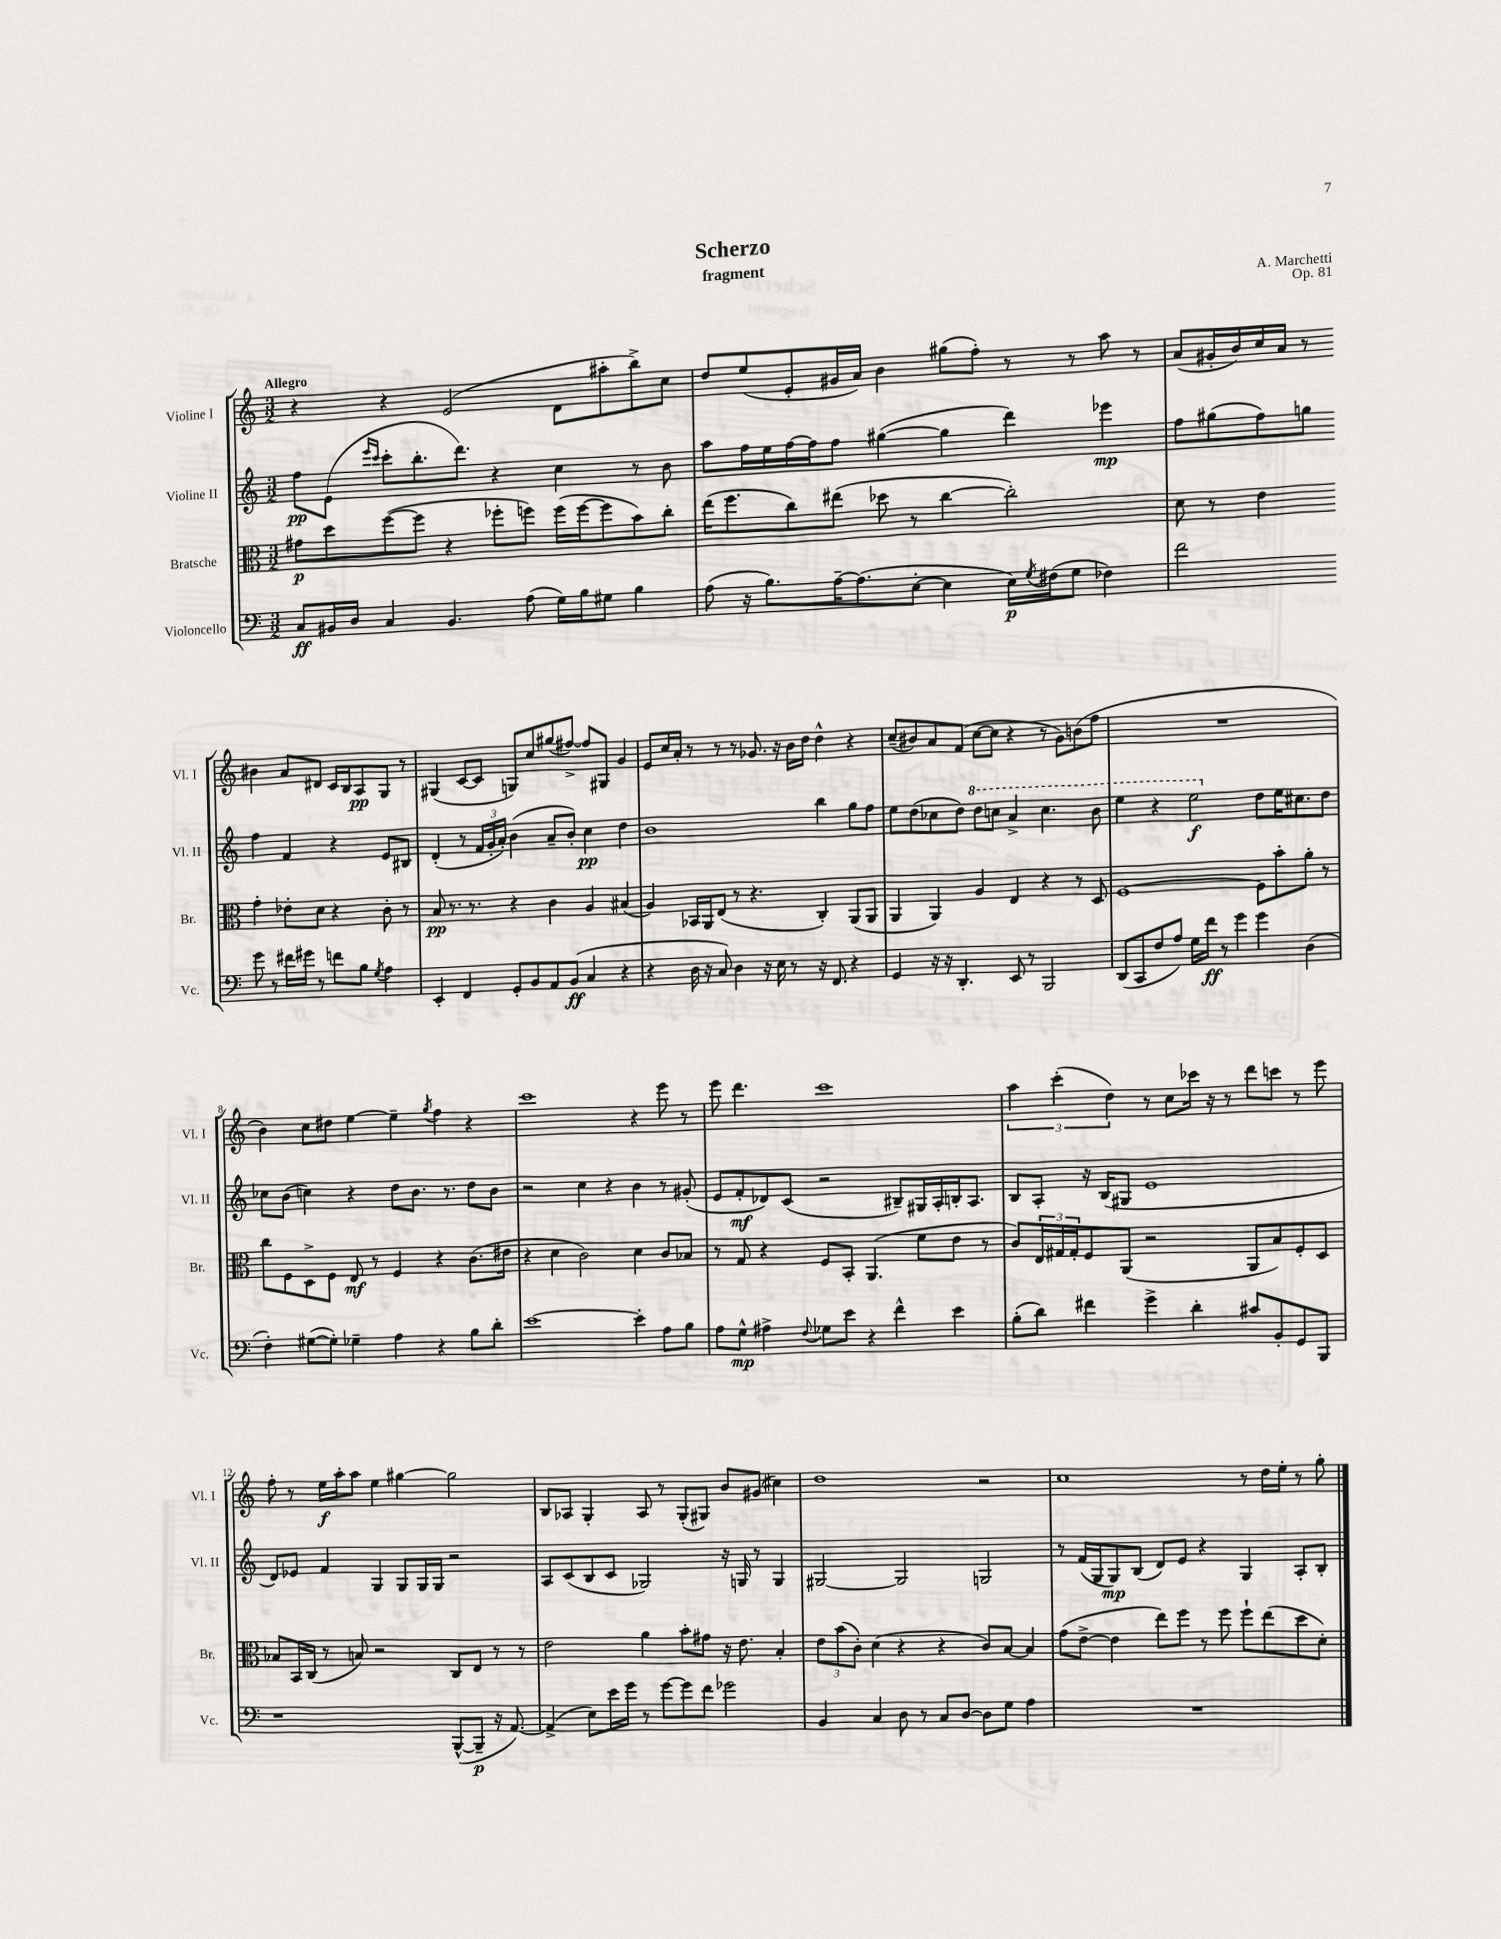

**kern	**kern	**kern	**kern
*staff4	*staff3	*staff2	*staff1
*clefF4	*clefC3	*clefG2	*clefG2
*k[]	*k[]	*k[]	*k[]
*M3/2	*M3/2	*M3/2	*M3/2
8C/L	8g#\L	8ff\L	4r
16BB#/L	8dd\	(8e\J	.
16D/JJ	.	.	.
.	.	16qqeee/LL	.
.	.	16qqccc/JJ	.
4C/	([8ff\	8ccc'\L	4r
.	8ff\]J	8.bb'\	.
4.BB#/	4r	.	(2e/
.	.	8.ddd\J)	.
.	8ff-'\L	4r	.
(8A\	8ff\J)	.	.
16G\LL)	(16ff\LL	4cc\	8d\L
16B\J	[16ff\J	.	.
8G#\J	8ff\]	.	8aa#'\
4B\	8b\)	8r	8bb^\)
.	8cc'\J	8b\	8cc\J
=	=	=	=
(8A\	(16ee\LK	8aa\L	8dd/L
.	8.ff\	.	.
16r	.	16ff\L	(8ee/
8.B\L)	.	16ee\	.
.	8cc\)	[16ff\	8e'/
.	.	16ff\]J	.
[16A~\K	(8ee#\J	8ff\J	16g#/L
(8.A\]	.	.	16a/JJ)
.	8dd-\	([4gg#\	4b\
[8E'\J	8r	.	.
4E\]	[4cc\	4gg#\]	(8gg#\L
.	.	.	8ff'\J)
16E\LL)	2cc'\])	4ddd\)	8r
8qG/	.	.	.
(16F#\J	.	.	.
8G\J	.	.	8r
4F-\)	.	4eee-\	8aa\
.	.	.	8r
=	=	=	=
2f\	8d\	8ff\L	(8a/L
.	8r	(8gg#\	16g#'/L
.	.	.	16b/)
.	4e\	8ff\)	16cc/
.	.	.	16a/JJ
.	.	8gg\J	8r
8g\	4g'\	4ff\	4b#\
8r	.	.	.
16f#\LL	8e-'\L	4f/	8a/L
16g#\JJ	.	.	.
8r	8d\J	.	8d#/J
8f\L	4r	4r	16c/LL
.	.	.	16B/J
8B\J	.	.	8A/
8qG/	.	.	.
4A\	8c'\	8e/L	8G/J
.	8r	8B#/J	8r
=	=	=	=
4EE'/	8B/	(4d'/	(4G#/
.	8.r	.	.
4FF/	.	8r	[8c/L
.	8.r	.	.
.	.	24f/LL	8c/]J
.	.	24g'/	.
.	.	24a'/JJ)	.
8GG'/L	4r	(4b\	8G/L)
8BB/	.	.	8cc/
8AA/	4c\	8a~/L	(8gg#/
(8BB/J	.	8b'/J)	[8ff#^/J)
4C/	4A/	4cc\	8ff#/]L
.	.	.	8G#/J
4r	(4B#/	4dd\	4g/
=	=	=	=
4r	4A/)	1b	8e/L
.	.	.	16cc/L
.	.	.	16a'/JJ
16D\	16BB-/LL	.	8r
16r	16AA/J	.	.
8C/)	(8E/J	.	8r
4D\	8r	.	8r
.	4.r	.	8.g-/
16r	.	.	.
16E\	.	.	16r
8r	.	.	16b\LL
.	.	.	16dd\JJ
16r	4C'/)	4bb\	4dd^^\
8.FF/	.	.	.
4r	(8AA/L	8gg\L	4r
.	8AA/J	8ff\J	.
=	=	=	=
4GG/	4AA/	8ee\L	(8cc~/L
.	.	(8dd\	8b#/)
16r	4AA/)	8cc-\	8a/
16r	.	.	.
4.DD'/	.	8dd\J)	(8f/J
.	4A/	8ddd\L	[8cc\L
.	.	8ccc\J	8cc\]J
8EE/	4E/	4aa^/	4r
8r	.	.	.
2BBB/	4r	4.ccc\	8r
.	.	.	8g\L)
.	8r	.	(8b\
.	8D/	8bb\	8ff\J
=	=	=	=
(8DD/L	[1F	4eee\	1.r
8CC/	.	.	.
8F/	.	4r	.
8A/J)	.	.	.
16G\LL	.	2eee\	.
16f\JJ	.	.	.
8r	.	.	.
4g\	.	.	.
4g\	8F\]L	8dd\L	.
.	8b'\	16ee\K	.
.	.	8.cc#\	.
(4D\	8a'\J	.	.
.	8r	8dd\J	.
=	=	=	=
4F'\)	8cc\L	8cc-\L	4b\)
.	8F\	(8b\J	.
([8G#\L	8D^\	4cc\)	8cc\L
8G#'\]J)	8F\J	.	8dd#\J
4G-~\	8E/	4r	[4ee\
.	8r	.	.
4A\	4F/	8dd\L	4ee~\]
.	.	8.b\J	.
.	.	.	8qgg/
4r	4r	.	4ff\
.	.	8.r	.
8B\L	(8.c\L	8dd\L	4r
8d'\J	.	8b\J	.
.	16e#\Jk	.	.
=	=	=	=
[1e	4r	2r	1ccc
.	4d\	.	.
.	2c\)	4cc\	.
.	.	4r	.
4e'\]	4d\	4b\	4r
8A\L	8c/L	8r	8eee\
8B\J	8B-/J	(8g#'/	8r
=	=	=	=
8A\L	8r	8e/L	8eee\
8G^^\J	8G/	8f'/	4.ddd\
4A#^\	4r	8d-/)	.
.	.	(8c/J	.
8qqF/	.	.	.
8G-\L	8F/L	2r	1ccc
8e\J	8BB'/J	.	.
4r	(4.AA/	.	.
4f^^\	.	8B#~/L)	.
.	8f\L	16G#/L	.
.	.	16A'/	.
4e\	8e\J	16B'/J	.
.	.	8.A/J	.
.	8r	.	.
=	=	=	=
(8B'\L	8c/L)	8B/L	6aa\
8d\J)	24E/L	8A'/J	.
.	24G#/	.	(6ccc'\
.	24G#'/J	.	.
4f#\	8F/	16r	.
.	.	(16B/LK	.
.	.	.	6dd\)
.	(8AA/J	8G#/J	.
4g^\	2r	1e	8r
.	.	.	8cc\L
4d'\	.	.	16ccc-\Jk
.	.	.	16r
.	.	.	8r
8c#/L	8AA/L	.	8ddd\L
8BB'/	8B/)	.	8ccc\J
8GG/	8F'/	.	8r
8BBB/J	8D/J	.	8eee\
=	=	=	=
1r	8B-/L	8d/L)	8ff'\
.	16BB/L	8e-/J	8r
.	(16C/JJ	.	.
.	8r	4f/	16ee\LL
.	.	.	16aa'\J
.	8B/)	.	8aa\J
.	2r	4G/	4ee\
.	.	8G/L	[4gg#\
.	.	16G/L	.
.	.	16G/JJ	.
([8BBB^^/L	8C/L	2r	2gg#\]
8BBB~/]J	8E/J	.	.
16r	8r	.	.
[8.AA/)	.	.	.
.	8r	.	.
=	=	=	=
(4AA^/]	2e\	8A/L	8B/L
.	.	(8c/	8A-/J
8E\L)	.	8B/	4G'/
16e\L	.	8c/J	.
16g\JJ	.	.	.
8r	4a\	2G-/)	8A-/
[8g\L	.	.	8r
8g\]	8b'\L	.	(8G'/L
8f\J	8g#\J	.	8G#/J)
2g-\	16r	16r	8b/L
.	8.e\	16G/	.
.	.	8r	(8g#/J
.	4B'/	4G/	4cc#\)
=	=	=	=
4BB/	12e\L	[2G#/	1dd
.	(12b\	.	.
.	12c'\J)	.	.
4C/	(4d\	.	.
8D\	4r	2G#/]	.
8r	.	.	.
8C/L	4r	.	.
[8D/J	.	.	.
8D\]L	8c/L)	2G/	2r
8G\J	[8B/J	.	.
4A\	4B/]	.	.
=	=	=	=
1.r	(8g\L	8r	1cc
.	[8e^\J	(16f/LL	.
.	.	16G/J	.
.	4e\]	8G/)	.
.	.	(8B/J	.
.	8ee\L)	8d/L)	.
.	8ff\J	8e/J	.
.	8r	4r	.
.	8ff\	.	.
.	8ff`\L	4G/	8r
.	(8ee\	.	16dd\LL
.	.	.	16ee'\JJ
.	8dd\	8A'/L	8r
.	8d'\J)	8B'/J	8gg'\
==	==	==	==
*-	*-	*-	*-
